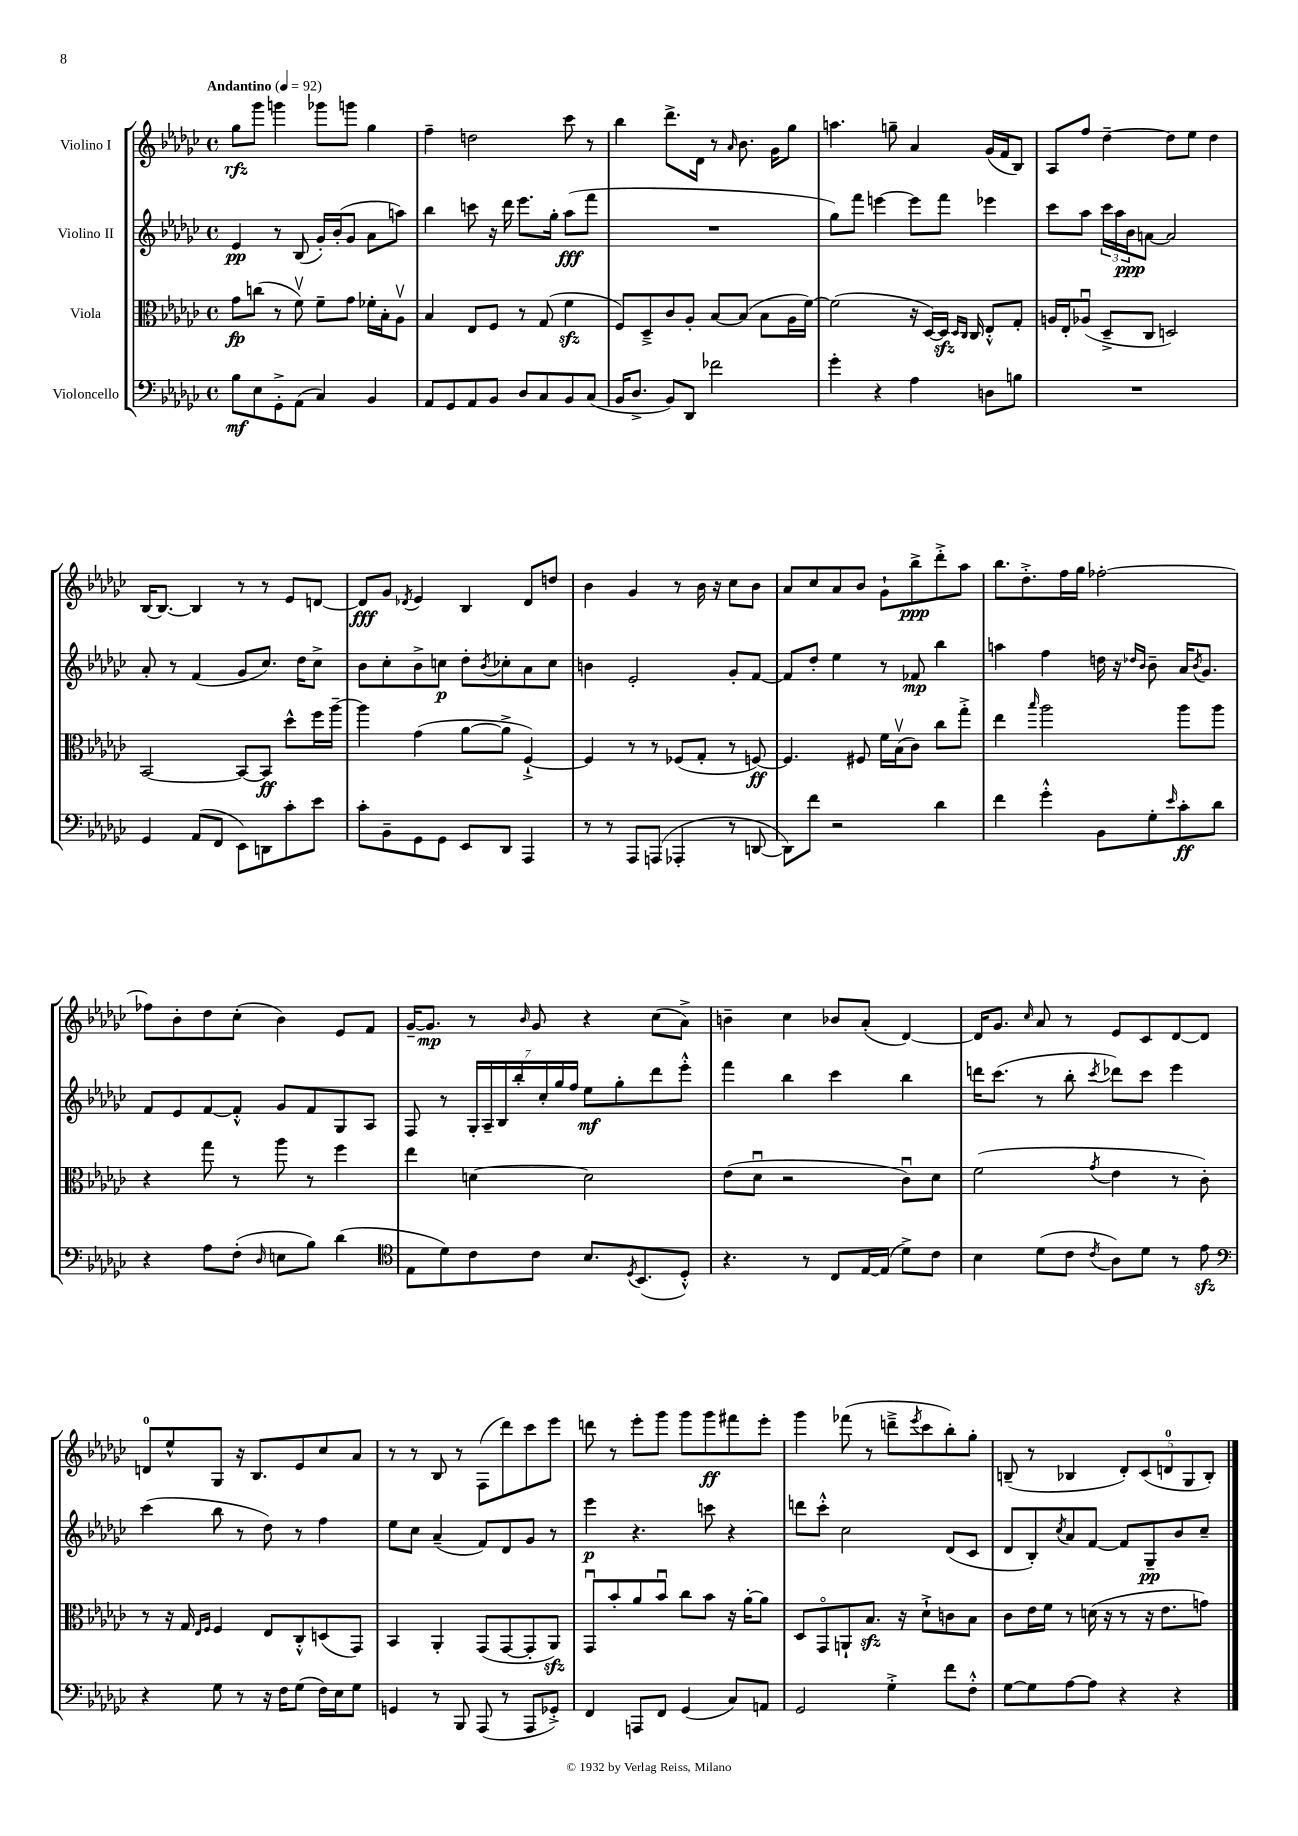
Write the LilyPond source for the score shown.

<<
\new StaffGroup <<
\new Staff = "s0" \with { instrumentName = "Violino I" } {
    \clef treble \key ges \major \defaultTimeSignature \time 4/4 \tempo "Andantino" 4 = 92
    ges''8\rfz ges'''8 g'''4 ges'''8 g'''8 ges''4 |
    f''4-- d''2 ces'''8 r8 |
    bes''4 des'''8.-> des'16 r8 \grace { aes'16 } bes'8. ges'16 ges''8 |
    a''4. g''8-- aes'4 ges'16( f'16 bes8) |
    aes8 f''8 des''4~-- des''8 ees''8 des''4 |
    bes16~ bes8.~ bes4 r8 r8 ees'8 d'8~ |
    d'8\fff ges'8 \acciaccatura { des'8 } ees'4 bes4 des'8 d''8 |
    bes'4 ges'4 r8 bes'16 r16 ces''8 bes'8 |
    aes'8 ces''8 aes'8 bes'8 ges'8-! bes''8->\ppp des'''8-.-> aes''8 |
    bes''8. des''8.-.-> f''16 ges''16 fes''2~-. |
    fes''8 bes'8-. des''8 ces''8-.( bes'4) ees'8 f'8 |
    ges'16~-- ges'8.\mp r8 \grace { bes'16 } ges'8 r4 ces''8( aes'8->) |
    b'4-- ces''4 bes'8 aes'8-.( des'4~) |
    des'16 ges'8. \grace { ces''16 } aes'8 r8 ees'8 ces'8 des'8~ des'8 |
    d'8-0 ees''8-^ ges8 r16 bes8. ees'8 ces''8 aes'8 |
    r8 r8 bes8 r8 f8( des'''8) ces'''8 ees'''8 |
    d'''8 r8 ees'''8-. ges'''8 ges'''8 ges'''8\ff fis'''8 ees'''8-. |
    ges'''4 fes'''8( r8 d'''8---> \acciaccatura { ees'''8 } ces'''8 bes''8-.) ges''8-. |
    b8--( r8 bes4 \tuplet 5/4 { des'8-.) ces'8( d'8-0 ges8 bes8-.) } \bar "|." |
}
\new Staff = "s1" \with { instrumentName = "Violino II" } {
    \clef treble \key ges \major \defaultTimeSignature \time 4/4
    ees'4\pp r8 bes8( ges'16-.) bes'16-.( ges'8 aes'8 a''8) |
    bes''4 c'''8 r16 des'''16 ees'''8. ges''16-. aes''8\fff( f'''8 |
    R1 |
    ges''8) f'''8 e'''4~ e'''8 f'''8 ees'''4 |
    ces'''8 aes''8 \tuplet 3/2 { ces'''16 aes''16 bes'16\ppp } a'8~ a'2 |
    aes'8-. r8 f'4( ges'8 ces''8.) des''16 ces''8-> |
    bes'8 ces''8-. bes'8-> c''8\p des''8-. \acciaccatura { bes'8 } ces''8-. aes'8 ces''8 |
    b'4 ees'2-. ges'8-. f'8~ |
    f'8 des''8-. ees''4 r8 fes'8\mp bes''4 |
    a''4 f''4 d''16 r16 \grace { des''16 bes'16 } bes'8-- aes'16 \acciaccatura { bes'8 } ges'8. |
    f'8 ees'8 f'8~ f'8-.-^ ges'8 f'8 ges8 aes8 |
    f8 r8 \tuplet 7/4 { ges16-. aes16-- bes16 bes''16-. ces''16-. ges''16 f''16 } ees''8\mf ges''8-. des'''8 ees'''8-.-^ |
    f'''4 bes''4 ces'''4 bes''4 |
    d'''16 ces'''8.( r8 bes''8-. \acciaccatura { ces'''8 } des'''8) ces'''8 ees'''4 |
    ces'''4( bes''8 r8 des''8) r8 f''4 |
    ees''8 ces''8 aes'4--( f'8) des'8 ges'8 r8 |
    ees'''4\p r4. c'''8 r4 |
    d'''8 ces'''8-.-^ ces''2 des'8( ces'8 |
    des'8 bes8-.) \acciaccatura { ces''8 } aes'8 f'8~ f'8 ges8--\pp bes'8 ces''8-- \bar "|." |
}
\new Staff = "s2" \with { instrumentName = "Viola" } {
    \clef alto \key ges \major \defaultTimeSignature \time 4/4
    ges'8\fp c''8( r8 f'8\upbow) f'8-- ges'8 fes'16-. bes16-. aes8\upbow |
    bes4 ees8 f8 r8 ges8( f'4\sfz |
    f8) des8---> ces'8 aes8-. bes8~ bes8( bes8 aes16 f'16~) |
    f'2( r16 des16~) des16\sfz \grace { des16 ces16 } ces16 ees8-.-^ ges8-. |
    a16 ees16-. aes8\downbow( des8---> ces8 d2) |
    bes,2~ bes,8~ bes,8\ff des''8-^ f''16 aes''16~-- |
    aes''4 ges'4( aes'8~ aes'8-> f4~-!->) |
    f4 r8 r8 fes8( ges8-. r8 f8~\ff) |
    f4. fis8 f'16 bes16\upbow( ces'8) ces''8 ges''8-.-> |
    ees''4 \grace { bes''16 } aes''2 aes''8 aes''8 |
    r4 ges''8 r8 aes''8 r8 f''4 |
    ees''4 d'4~ d'2 |
    ees'8( des'8\downbow r2 ces'8\downbow) des'8 |
    f'2( \acciaccatura { ges'8 } ees'4 r8 ces'8-.) |
    r8 r16 ges16 \grace { ees16 f16 } f4 ees8 ces8-.-^ d8( ges,8) |
    bes,4 aes,4-. ges,8( ges,8~ ges,8-. aes,8\sfz) |
    ges,8\downbow bes'8-. aes'8 bes'8\downbow ces''8 bes'8 r16 aes'16~-. aes'8 |
    des8 ges,8\flageolet a,8-! bes8.\sfz r16 des'8-!-> c'8 bes8 |
    ces'8 ees'16 f'16 r8 d'16( r16 r8 r16 ees'8. g'8) \bar "|." |
}
\new Staff = "s3" \with { instrumentName = "Violoncello" } {
    \clef bass \key ges \major \defaultTimeSignature \time 4/4
    bes8\mf ees8 ges,8-.-> aes,8( ces4) bes,4 |
    aes,8 ges,8 aes,8 bes,8 des8 ces8 bes,8 ces8( |
    bes,16 des8.-> bes,8) des,8 fes'2 |
    ges'4-. r4 aes4 d8 b8 |
    R1 |
    ges,4 aes,8( f,8 ees,8) d,8 ces'8-. ees'8 |
    ces'8-. bes,8-- ges,8 ges,8 ees,8 des,8 aes,,4 |
    r8 r8 aes,,8 a,,8( aes,,4-. r8 d,8~ |
    d,8) f'8 r2 des'4 |
    f'4 ges'4-.-^ bes,8 ges8-. \grace { ees'16 } ces'8-.\ff des'8 |
    r4 aes8 f8-.( \grace { des16 } e8 bes8) des'4( |
    \clef tenor ees8 des'8) ces'8 ces'8 bes8. \acciaccatura { des8 } bes,8.( des8-.-^) |
    r4. r8 ces8 ees16~ ees16( des'8->) ces'8 |
    bes4 des'8( ces'8 \acciaccatura { ces'8 } aes8) des'8 r8 ees'8\sfz |
    \clef bass r4 ges8 r8 r16 f16 ges8( f16) ees16 ges8 |
    g,4 r8 bes,,8 aes,,8( r8 aes,,8 ges,8-.->) |
    f,4 a,,8 f,8 ges,4( ces8) a,8 |
    ges,2 ges4-.-> f'8 f8-.-^ |
    ges8~ ges8 aes8~ aes8 r4 r4 \bar "|." |
}
>>
>>
\layout { \context { \Score \remove "Bar_number_engraver" } }
